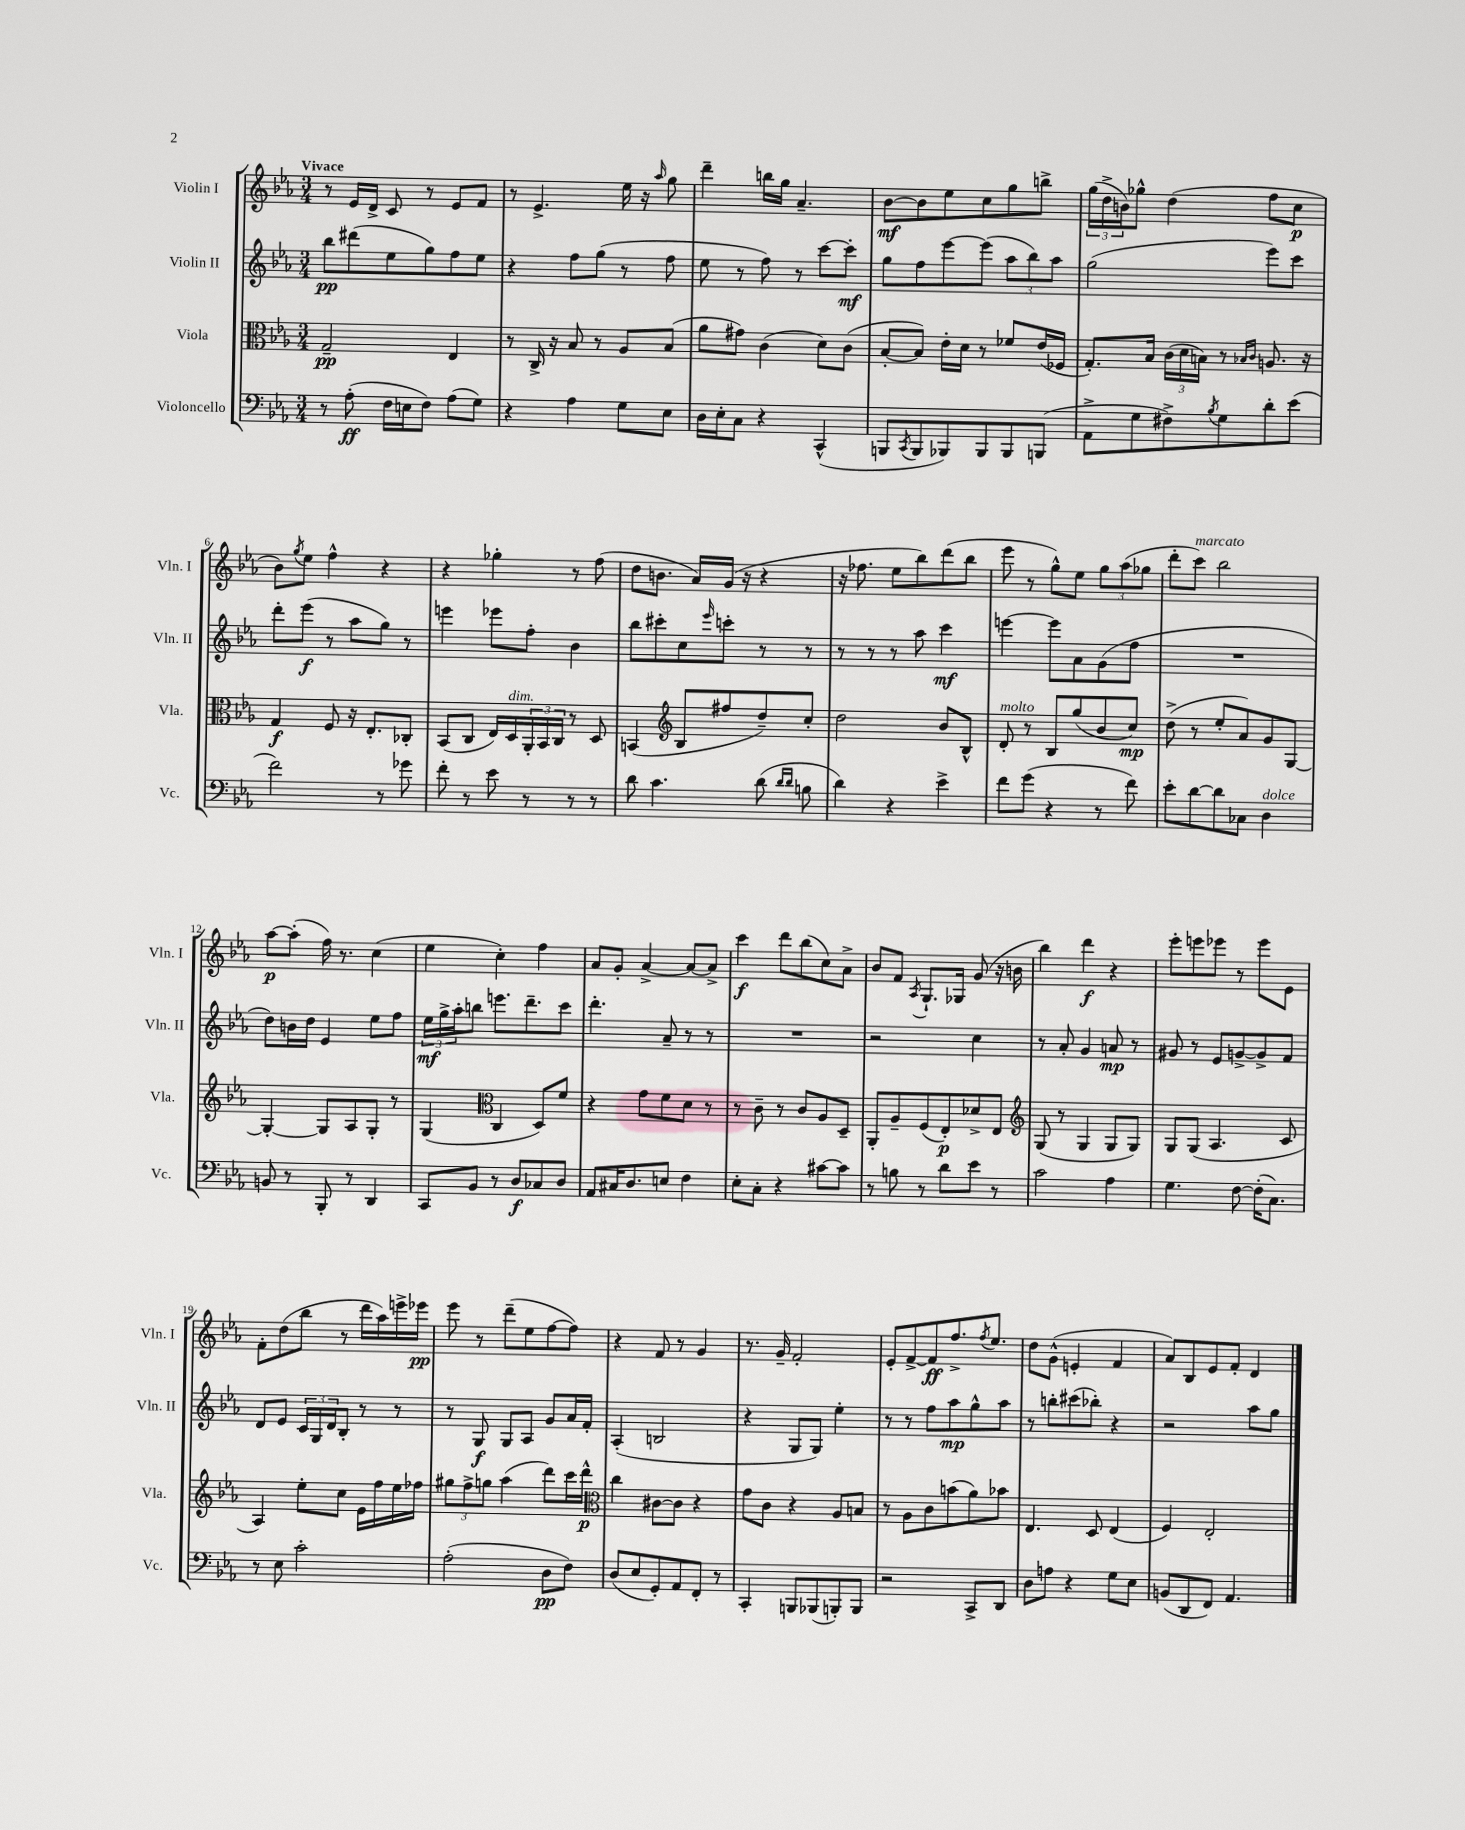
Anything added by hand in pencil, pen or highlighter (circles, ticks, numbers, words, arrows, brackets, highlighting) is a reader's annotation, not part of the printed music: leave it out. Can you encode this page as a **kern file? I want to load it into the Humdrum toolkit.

**kern	**dynam	**kern	**dynam	**kern	**dynam	**kern	**dynam
*part4	*part4	*part3	*part3	*part2	*part2	*part1	*part1
*staff4	*staff4	*staff3	*staff3	*staff2	*staff2	*staff1	*staff1
*I"Violoncello	*	*I"Viola	*	*I"Violin II	*	*I"Violin I	*
*I'Vc.	*	*I'Vla.	*	*I'Vln. II	*	*I'Vln. I	*
*clefF4	*	*clefC3	*	*clefG2	*	*clefG2	*
*k[b-e-a-]	*	*k[b-e-a-]	*	*k[b-e-a-]	*	*k[b-e-a-]	*
*M3/4	*	*M3/4	*	*M3/4	*	*M3/4	*
=1	=1	=1	=1	=1	=1	=1	=1
!	!	!	!	!	!	!LO:TX:a:B:t=Vivace	!
8r	.	2G~/	pp	8bb-\L	pp	8r	.
(8A-'\	ff	.	.	(8ddd#X\	.	16e-/LL	.
.	.	.	.	.	.	16d^/JJ	.
16F\LL	.	.	.	8ee-\	.	8c/	.
16En\J	.	.	.	.	.	.	.
8F\J)	.	.	.	8gg\)	.	8r	.
(8A-\L	.	4E-/	.	8ff\	.	8e-/L	.
8G\J)	.	.	.	8ee-\J	.	8f/J	.
=2	=2	=2	=2	=2	=2	=2	=2
4r	.	8r	.	4r	.	8r	.
.	.	16C^/	.	.	.	4.e-^/	.
.	.	16r	.	.	.	.	.
4A-\	.	8B-/	.	8ff\L	.	.	.
.	.	8r	.	(8gg\J	.	.	.
8G\L	.	8A-/L	.	8r	.	16ee-\	.
.	.	.	.	.	.	16r	.
.	.	.	.	.	.	16qqaa-/	.
8E-\J	.	(8B-/J	.	8ff\	.	8gg\	.
=3	=3	=3	=3	=3	=3	=3	=3
16D\LL	.	8a-\L	.	8ee-\	.	4ddd~\	.
16E-'\J	.	.	.	.	.	.	.
8C\J	.	8g#X\J)	.	8r	.	.	.
4r	.	(4c\	.	8ff\)	.	16bbn\LL	.
.	.	.	.	.	.	16gg\JJ	.
.	.	.	.	8r	.	4.a-~/	.
(4CC^^/	.	8d\L)	.	[8ccc\L	.	.	.
.	.	(8c\J	.	8ccc'\J]	mf	.	.
=4	=4	=4	=4	=4	=4	=4	=4
8BBBn/L	.	[8B-'/L	.	8gg\L	.	[8b-\L	mf
8qCC/	.	.	.	.	.	.	.
8BBB/	.	8B-/J])	.	8ff\	.	8b-\]	.
8BBB-X/)	.	16e-'\LL	.	[8eee-\	.	8ee-\	.
.	.	16d\JJ	.	.	.	.	.
8BBB-/	.	8r	.	(8eee-\J]	.	8cc\	.
8BBB-/	.	8f-X/L	.	12aa-\L	.	8gg\	.
.	.	.	.	12bb-\)	.	.	.
(8BBBn/J	.	(16e-/L	.	.	.	8bbn^\J	.
.	.	.	.	12aa-\J	.	.	.
.	.	16F-X/JJ	.	.	.	.	.
=5	=5	=5	=5	=5	=5	=5	=5
8AA-^\L	.	8.G'/L)	.	(2gg\	.	(24gg\LL	.
.	.	.	.	.	.	24dd^\	.
.	.	.	.	.	.	24bn\J)	.
8G\	.	.	.	.	.	8gg-X^^\J	.
.	.	16B-/Jk	.	.	.	.	.
8F#X^\)	.	(24c\LL	.	.	.	(4dd\	.
.	.	24d\	.	.	.	.	.
.	.	24Bn\JJ)	.	.	.	.	.
8qB-/	.	.	.	.	.	.	.
8G\	.	8r	.	.	.	.	.
.	.	16qqB-X/LL	.	.	.	.	.
.	.	16qqc/JJ	.	.	.	.	.
8d'\	.	8.An/	.	8eee-\L)	.	8ff\L	.
(8e-\J	.	.	.	8ccc\J	.	8cc\J	p
.	.	16r	.	.	.	.	.
!!LO:LB:g=z
=6	=6	=6	=6	=6	=6	=6	=6
2f\)	.	4G/	f	8ddd'\L	.	8b-\L)	.
.	.	.	.	.	.	8qgg/	.
.	.	.	.	(8eee-\J	f	8ee-\J	.
.	.	8F/	.	8r	.	4ff^^\	.
.	.	16r	.	8aa-\L	.	.	.
.	.	8.E-'/L	.	.	.	.	.
8r	.	.	.	8gg\J)	.	4r	.
8g-X\	.	8C-X'/J	.	8r	.	.	.
=7	=7	=7	=7	=7	=7	=7	=7
8f'\	.	(8BB-/L	.	4eeen\	.	4r	.
8r	.	8C/J	.	.	.	.	.
8e-\	.	16E-/LL)	.	8eee-X\L	.	4gg-X'\	.
!	!	!LO:TX:a:i:t=dim.	!	!	!	!	!
.	.	16D/	.	.	.	.	.
8r	.	24AA-'/	.	8ff'\J	.	.	.
.	.	24BB-/	.	.	.	.	.
.	.	24C/JJ	.	.	.	.	.
8r	.	8r	.	4b-\	.	8r	.
8r	.	8D/	.	.	.	(8ff\	.
=8	=8	=8	=8	=8	=8	=8	=8
8d\	.	(4BBn/	.	8bb-\L	.	8dd\L	.
4.c\	.	.	.	8ccc#X'\	.	8.bn\J	.
*	*	*clefG2	*	*	*	*	*
.	.	8B-/L	.	8cc\	.	.	.
.	.	.	.	.	.	16a-/LL)	.
.	.	.	.	16qqeee-/	.	.	.
.	.	8ff#X/	.	8cccn'\J	.	(16g/JJ	.
.	.	.	.	.	.	16r	.
(8d\	.	8dd~/)	.	8r	.	4r	.
16qqd/LL	.	.	.	.	.	.	.
16qqd/JJ	.	.	.	.	.	.	.
8Bn\	.	8cc'/J	.	8r	.	.	.
=9	=9	=9	=9	=9	=9	=9	=9
4d\)	.	2dd\	.	8r	.	16r	.
.	.	.	.	.	.	8.ff-X\	.
.	.	.	.	8r	.	.	.
4r	.	.	.	8r	.	8ee-\L	.
.	.	.	.	8aa-\	.	8bb-\)	.
4e-^\	.	8b-/L	.	4ccc\	mf	(8ddd\	.
.	.	8B-^^/J	.	.	.	8bb-\J	.
=10	=10	=10	=10	=10	=10	=10	=10
!	!	!LO:TX:a:i:t=molto	!	!	!	!	!
8f\L	.	8d'/	.	[4eeen\	.	8eee-\	.
(8g\J	.	8r	.	.	.	8r	.
4r	.	8B-/L	.	8eee\L]	.	8gg^^\L)	.
.	.	(8gg/	.	8a-\	.	8ee-\J	.
8r	.	8b-/	.	(8g\	.	12gg\L	.
.	.	.	.	.	.	(12aa-\	.
8f\)	.	8cc/J)	mp	8ff\J	.	.	.
.	.	.	.	.	.	12gg-X\J	.
=11	=11	=11	=11	=11	=11	=11	=11
8e-'\L	.	(8dd^\	.	2.r	.	8ddd'\L	.
!	!	!	!	!	!	!LO:TX:a:i:t=marcato	!
[8d\	.	8r	.	.	.	8ccc\J)	.
8d\]	.	8ee-'/L	.	.	.	2bb-\	.
8C-X\J	.	8a-/)	.	.	.	.	.
!LO:TX:a:i:t=dolce	!	!	!	!	!	!	!
4D\	.	8g/	.	.	.	.	.
.	.	[8G/J	.	.	.	.	.
!!LO:LB:g=z
=12	=12	=12	=12	=12	=12	=12	=12
8BBn/	.	4G'/_	.	8dd\L)	.	[8aa-\L	p
8r	.	.	.	16bn\L	.	(8aa-'\J]	.
.	.	.	.	16dd\JJ	.	.	.
8BBB-'/	.	8G/L]	.	4e-/	.	16ff\)	.
.	.	.	.	.	.	8.r	.
8r	.	8A-/	.	.	.	.	.
4DD/	.	8G'/J	.	8ee-\L	.	(4cc\	.
.	.	8r	.	8ff\J	.	.	.
=13	=13	=13	=13	=13	=13	=13	=13
8CC/L	.	(4G/	.	24ee-\LL	mf	4ee-\	.
.	.	.	.	24gg^\	.	.	.
.	.	.	.	24aa-'\J	.	.	.
8BB-/J	.	.	.	8bbn\J	.	.	.
*	*	*clefC3	*	*	*	*	*
8r	.	4C/	.	8.eeen\L	.	4cc'\)	.
8D/L	f	.	.	.	.	.	.
.	.	.	.	8.ddd~\	.	.	.
8C-X/	.	8D/L)	.	.	.	4ff\	.
8D/J	.	8f/J	.	8ccc\J	.	.	.
=14	=14	=14	=14	=14	=14	=14	=14
8AA-/L	.	4r	.	4.ddd'\	.	8a-/L	.
16C#X/K	.	.	.	.	.	8g'/J	.
8.D/	.	.	.	.	.	.	.
.	.	8g\L	.	.	.	[4a-^/	.
8En/J	.	8f\	.	8a-~/	.	.	.
4F\	.	8d\J	.	8r	.	8a-/L_	.
.	.	8r	.	8r	.	8a-^/J]	.
=15	=15	=15	=15	=15	=15	=15	=15
8E-'\L	.	8r	.	2.r	.	4ccc\	f
8C'\J	.	8c~\	.	.	.	.	.
4r	.	8r	.	.	.	8ddd\L	.
.	.	8c/L	.	.	.	(8bb-\	.
[8c#X\L	.	8A-/	.	.	.	8cc\)	.
8c#\J]	.	8D~/J	.	.	.	8a-^\J	.
=16	=16	=16	=16	=16	=16	=16	=16
8r	.	8AA-'/L	.	2r	.	8b-/L	.
8Bn\	.	8A-~/	.	.	.	8f/J	.
.	.	.	.	.	.	8qA-/	.
8r	.	(8F/	.	.	.	8.G`/L	.
8d\L	.	8E-'/)	p	.	.	.	.
.	.	.	.	.	.	16G-X/Jk	.
8e-\J	.	8d-X^/	.	4cc\	.	(8g/	.
8r	.	8E-/J	.	.	.	16r	.
.	.	.	.	.	.	16bn\	.
=17	=17	=17	=17	=17	=17	=17	=17
*	*	*clefG2	*	*	*	*	*
2c\	.	(8G/	.	8r	.	4bb-\)	.
.	.	8r	.	8a-'/	.	.	.
.	.	4G/	.	4g/	.	4ddd\	f
4A-\	.	8G/L	.	8an/	mp	4r	.
.	.	8G/J)	.	8r	.	.	.
=18	=18	=18	=18	=18	=18	=18	=18
4.G\	.	8G/L	.	8g#X/	.	8eee-'\L	.
.	.	(8G/J	.	8r	.	8eeen\	.
.	.	4.A-/	.	8e-/L	.	8eee-X\J	.
[8F\	.	.	.	[8gn^/	.	8r	.
(16F'\KL]	.	.	.	8g^/]	.	8eee-\L	.
8.C\J)	.	.	.	.	.	.	.
.	.	8c/	.	8f/J	.	8e-\J	.
!!LO:LB:g=z
=19	=19	=19	=19	=19	=19	=19	=19
8r	.	4A-/)	.	8d/L	.	8f'\L	.
8E-\	.	.	.	8e-/J	.	(8dd\	.
2c'\	.	8ee-'\L	.	24c/LL	.	8bb-\J	.
.	.	.	.	24G/	.	.	.
.	.	.	.	24d/J	.	.	.
.	.	8cc\J	.	8B-'/J	.	8r	.
.	.	16e-\LL	.	8r	.	16ddd\LL	.
.	.	16ff\	.	.	.	16aa-\)	.
.	.	16ee-\	.	8r	.	16eeen^\	.
.	.	16ff-X\JJ	.	.	.	16eee-X\JJ	pp
=20	=20	=20	=20	=20	=20	=20	=20
(2A-'\	.	12gg#X\L	.	8r	.	8eee-\	.
.	.	12ff^\	.	.	.	.	.
.	.	.	.	8G/	f	8r	.
.	.	12ggn\J	.	.	.	.	.
.	.	(4aa-\	.	8G/L	.	(8ddd~\L	.
.	.	.	.	8A-/J	.	8ee-\	.
8D\L	pp	8ddd\L)	.	8g/L	.	[8ff\	.
8F\J)	.	16ccc\L	.	16a-/L	.	8ff\J])	.
.	.	16ddd^^\JJ	p	16f'/JJ	.	.	.
=21	=21	=21	=21	=21	=21	=21	=21
*	*	*clefC3	*	*	*	*	*
(8D/L	.	4cc\	.	(4A-'/	.	4r	.
8E-/	.	.	.	.	.	.	.
8GG'/)	.	[8c#X\L	.	2Bn/	.	8f/	.
8AA-/	.	8c#\J]	.	.	.	8r	.
8FF'/J	.	4r	.	.	.	4g/	.
8r	.	.	.	.	.	.	.
=22	=22	=22	=22	=22	=22	=22	=22
4CC'/	.	8g\L	.	4r	.	8.r	.
.	.	8c\J	.	.	.	.	.
.	.	.	.	.	.	16g~/	.
8BBBn/L	.	4r	.	8G/L	.	2f'/	.
(8BBB-X/	.	.	.	8G/J)	.	.	.
8BBBn'/)	.	8A-/L	.	4ee-'\	.	.	.
8BBB/J	.	8Bn/J	.	.	.	.	.
=23	=23	=23	=23	=23	=23	=23	=23
2r	.	8r	.	8r	.	8e-'/L	.
.	.	8A-\L	.	8r	.	[8f^/	.
.	.	8c\	.	8ff\L	.	8f/]	ff
.	.	(8bn\	.	8aa-\	mp	8.ff^/	.
8CC^/L	.	8a-\)	.	8gg^^\	.	.	.
.	.	.	.	.	.	8qff/	.
.	.	.	.	.	.	8.ee-/J	.
8DD/J	.	8b-X\J	.	8aa-\J	.	.	.
=24	=24	=24	=24	=24	=24	=24	=24
8D\L	.	4.E-/	.	8r	.	8dd\L	.
8An\J	.	.	.	8bbn'\L	.	(8g^^\J	.
4r	.	.	.	(8ccc#X\	.	4en'/	.
.	.	8D/	.	8bb-X'\J)	.	.	.
8G\L	.	(4E-/	.	4r	.	4f/	.
8E-\J	.	.	.	.	.	.	.
=25	=25	=25	=25	=25	=25	=25	=25
(8BBn/L	.	4F/)	.	2r	.	8a-/L)	.
8DD/	.	.	.	.	.	8B-/	.
8FF/J)	.	2E-'/	.	.	.	8e-/	.
4.AA-/	.	.	.	.	.	8f'/J	.
.	.	.	.	8aa-\L	.	4d/	.
.	.	.	.	8gg\J	.	.	.
==	==	==	==	==	==	==	==
*-	*-	*-	*-	*-	*-	*-	*-
